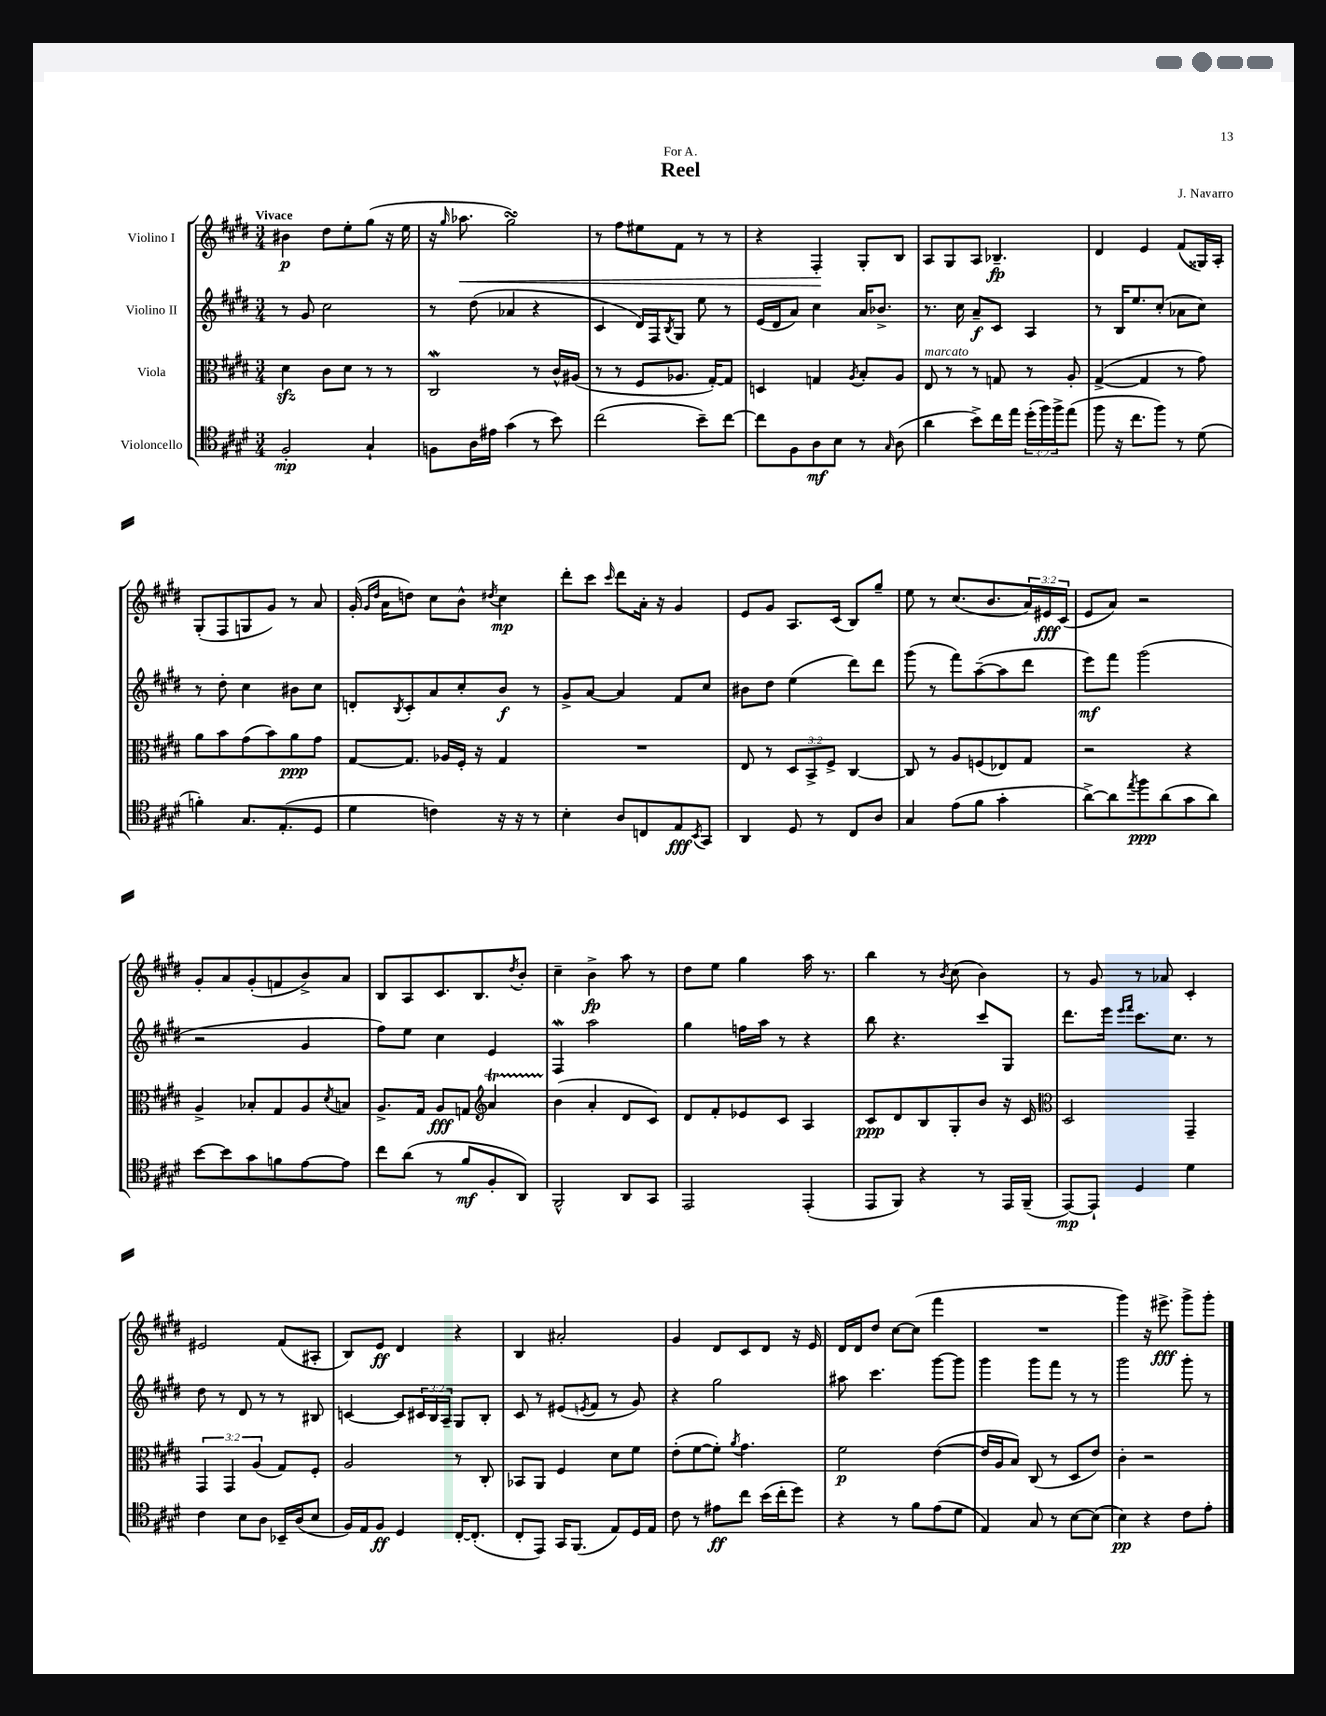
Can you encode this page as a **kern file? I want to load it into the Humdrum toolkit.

**kern	**kern	**kern	**kern
*staff4	*staff3	*staff2	*staff1
*clefC4	*clefC3	*clefG2	*clefG2
*k[f#c#g#d#]	*k[f#c#g#d#]	*k[f#c#g#d#]	*k[f#c#g#d#]
*M3/4	*M3/4	*M3/4	*M3/4
2F#'	4d#	8r	4b#
.	.	8g#	.
.	8c#	2cc#	8dd#
.	8d#	.	8ee'
4G#`	8r	.	(8gg#
.	8r	.	16r
.	.	.	16ee
=	=	=	=
8F	2C#	8r	16r
.	.	.	16qqgg#
.	.	.	8.aa-
16A	.	(8dd#	.
16e#	.	.	.
(4g#	.	4a-	2gg#)
8r	8r	4r	.
8b)	16c#^^	.	.
.	(16A#	.	.
=	=	=	=
(2cc#	8r	4c#	8r
.	8r	.	8ff#
.	8F#	16d#)	8ee#
.	.	16F#	.
.	.	8qB	.
.	8.A-	8G#	8f#
8b~)	.	8ee	8r
.	[16G#')	.	.
[8cc#	8G#]	8r	8r
=	=	=	=
8cc#]	4D	(16e	4r
.	.	16d#	.
8F#	.	8a)	.
8A	4G	4cc#	4F#'
8B	.	.	.
.	8qA	.	.
8r	8B'	16a	8G#'
.	.	8.b-^	.
16qqG#	.	.	.
(8A	8A	.	8B
=	=	=	=
4a	8E	8.r	8A
.	8r	.	8G#
.	.	16cc#	.
8b^)	8r	8a~	8A
16cc#	8G	8c#	4.B-~
16ee	.	.	.
(24dd#'	8r	4A	.
24ff#)	.	.	.
24ff#^	.	.	.
(8ee	8A'	.	.
=	=	=	=
8ff#	([4G#^	8r	4d#
16r	.	16B	.
8.cc#	.	8.ee	.
.	4G#]	.	4e
8ff#)	.	(8cc#'	.
8r	8r	8a-	(8f#
(8d#	8g#)	8cc#)	16G##)
.	.	.	16A'
=	=	=	=
4f')	8a	8r	(8G#'
.	8b	8dd#'	8F#
8.G#	(8g#	4cc#	8G
.	8b)	.	8g#)
(8.E'	.	.	.
.	8a	8b#	8r
8D#	8g#	8cc#	8a
=	=	=	=
4d#	[8G#	8d'	(16g#'
.	.	.	16qqg#
.	.	.	16qqdd#
.	.	.	16a
.	.	8qB	.
.	8.G#]	8c#'	8dd)
4c)	.	8a	8cc#
.	16A-	.	.
.	16F#'	8cc#'	8b^^
.	16r	.	.
.	.	.	8qdd#
16r	4G#	8b	4cc#
16r	.	.	.
8r	.	8r	.
=	=	=	=
4B'	2.r	8g#^	8ddd#'
.	.	[8a	8ccc#
.	.	.	16qqccc#
8A	.	4a]	8ddd#
8C	.	.	16a'
.	.	.	16r
8E	.	8f#	4g#
8qBB	.	.	.
8GG#	.	8cc#	.
=	=	=	=
4AA	8E	8b#	8e
.	8r	8dd#	8g#
8D#	12D#	(4ee	8.A
.	12BB^	.	.
8r	.	.	.
.	12F#^	.	.
.	.	.	(16c#
8C#	[4C#	8ddd#)	8B)
8A	.	8ddd#	8gg#~
=	=	=	=
4G#	8C#]	(8ggg#	8ee
.	8r	8r	8r
(8e	8A	8fff#)	(8.cc#
8f#	(8F	([8aa~	.
.	.	.	8.b
4g#'	8E-)	8aa]	.
.	8G#	8ddd#	24a)
.	.	.	24e#
.	.	.	(24c#
=	=	=	=
[8a^)	2r	8eee)	8e
8a]	.	8fff#	8a)
8qee	.	.	.
8ff#	.	(2ggg#	2r
(8a	.	.	.
8g#	4r	.	.
8a)	.	.	.
=	=	=	=
[8b	4A^	2r	8g#'
8b]	.	.	8a
8g#	8B-'	.	(8g#'
8f	8G#	.	8f
[8e	8A	4g#	8b^)
.	8qd#	.	.
8e]	8B	.	8a
=	=	=	=
8cc#	8.A^	8ff#)	8B
(8a	.	8ee	8A
.	16G#	.	.
8r	8A	4cc#	8.c#
8f#	8G	.	.
.	.	.	8.B
*	*clefG2	*	*
8F#'	4a	4e	.
.	.	.	8qdd#
8AA)	.	.	8b'
=	=	=	=
2FF#^^	(4b	4F#	4cc#~
.	4a'	2aa	4b^
8AA	8d#	.	8aa
8GG#	8c#)	.	8r
=	=	=	=
2EE	8d#	4gg#	8dd#
.	8f#'	.	8ee
.	8e-	16ff	4gg#
.	.	16aa	.
.	8c#	8r	.
(4EE'	4A	4r	16aa
.	.	.	8.r
=	=	=	=
8EE	8c#	8bb	4bb
8FF#)	8d#	4.r	.
4r	8B	.	8r
.	.	.	8qb
.	8G#'	.	(8cc#
8r	8b	8ccc#	4b)
16EE	16r	8G#	.
(16FF#~	16c#	.	.
=	=	=	=
*	*clefC3	*	*
[8EE)	2D#	8.ddd#	8r
8EE`]	.	.	8g#
.	.	16eee	.
.	.	16qqeee	.
.	.	16qqfff#	.
4D#	.	8.ccc#	8r
.	.	.	8a-
.	.	8.cc#	.
4d#	4GG#~	.	4c#'
.	.	8r	.
=	=	=	=
4c#	6GG#	8dd#	2e#
.	.	8r	.
.	6GG#	.	.
8B	.	8d#	.
.	(6A	.	.
8A	.	8r	.
16BB-~	8G#)	8r	(8f#
(16A	.	.	.
8B	8F#'	8B#	8A#'
=	=	=	=
16F#)	2A	[4c	8B)
16E	.	.	.
8F#	.	.	8e
4D#	.	8c]	4d#
.	.	24c#	.
.	.	24B	.
.	.	24A~	.
[16C#'	8r	8G#	4r
(8.C#']	.	.	.
.	8C#'	8B'	.
=	=	=	=
8C#'	8BB-	8c#	4B
8EE)	8AA	8r	.
16GG#	4F#	(8e#	2a#'
(8.FF#	.	.	.
.	.	8qe	.
.	.	8f#	.
8E)	8d#	8r	.
16D#	8f#	8g#)	.
16E	.	.	.
=	=	=	=
8c#	(8e'	4r	4g#
8r	[8f#	.	.
8e#	8f#'])	2gg#	8d#
.	8qa	.	.
8cc#	4.g#	.	8c#
(16b	.	.	8d#
16cc#'	.	.	.
8dd#)	.	.	16r
.	.	.	16e
=	=	=	=
4r	2f#	8aa#	16d#
.	.	.	16d#
.	.	4.ccc#	8dd#
8r	.	.	[8cc#
8f#	.	.	(8cc#]
(8e	([4e	[8ggg#	4fff#
8d#	.	8ggg#]	.
=	=	=	=
4E)	16e]	4ggg#	2.r
.	16A	.	.
.	8B)	.	.
8G#	(8C#	8ggg#	.
8r	8r	8fff#	.
[8B	8D#	8r	.
(8B]	8e)	8r	.
=	=	=	=
4B)	4c#'	2ggg#	4ggg#)
4r	2r	.	16r
.	.	.	8.eee#^
8c#	.	8ggg#'	8ggg#^
8e'	.	8r	8ggg#'
==	==	==	==
*-	*-	*-	*-
